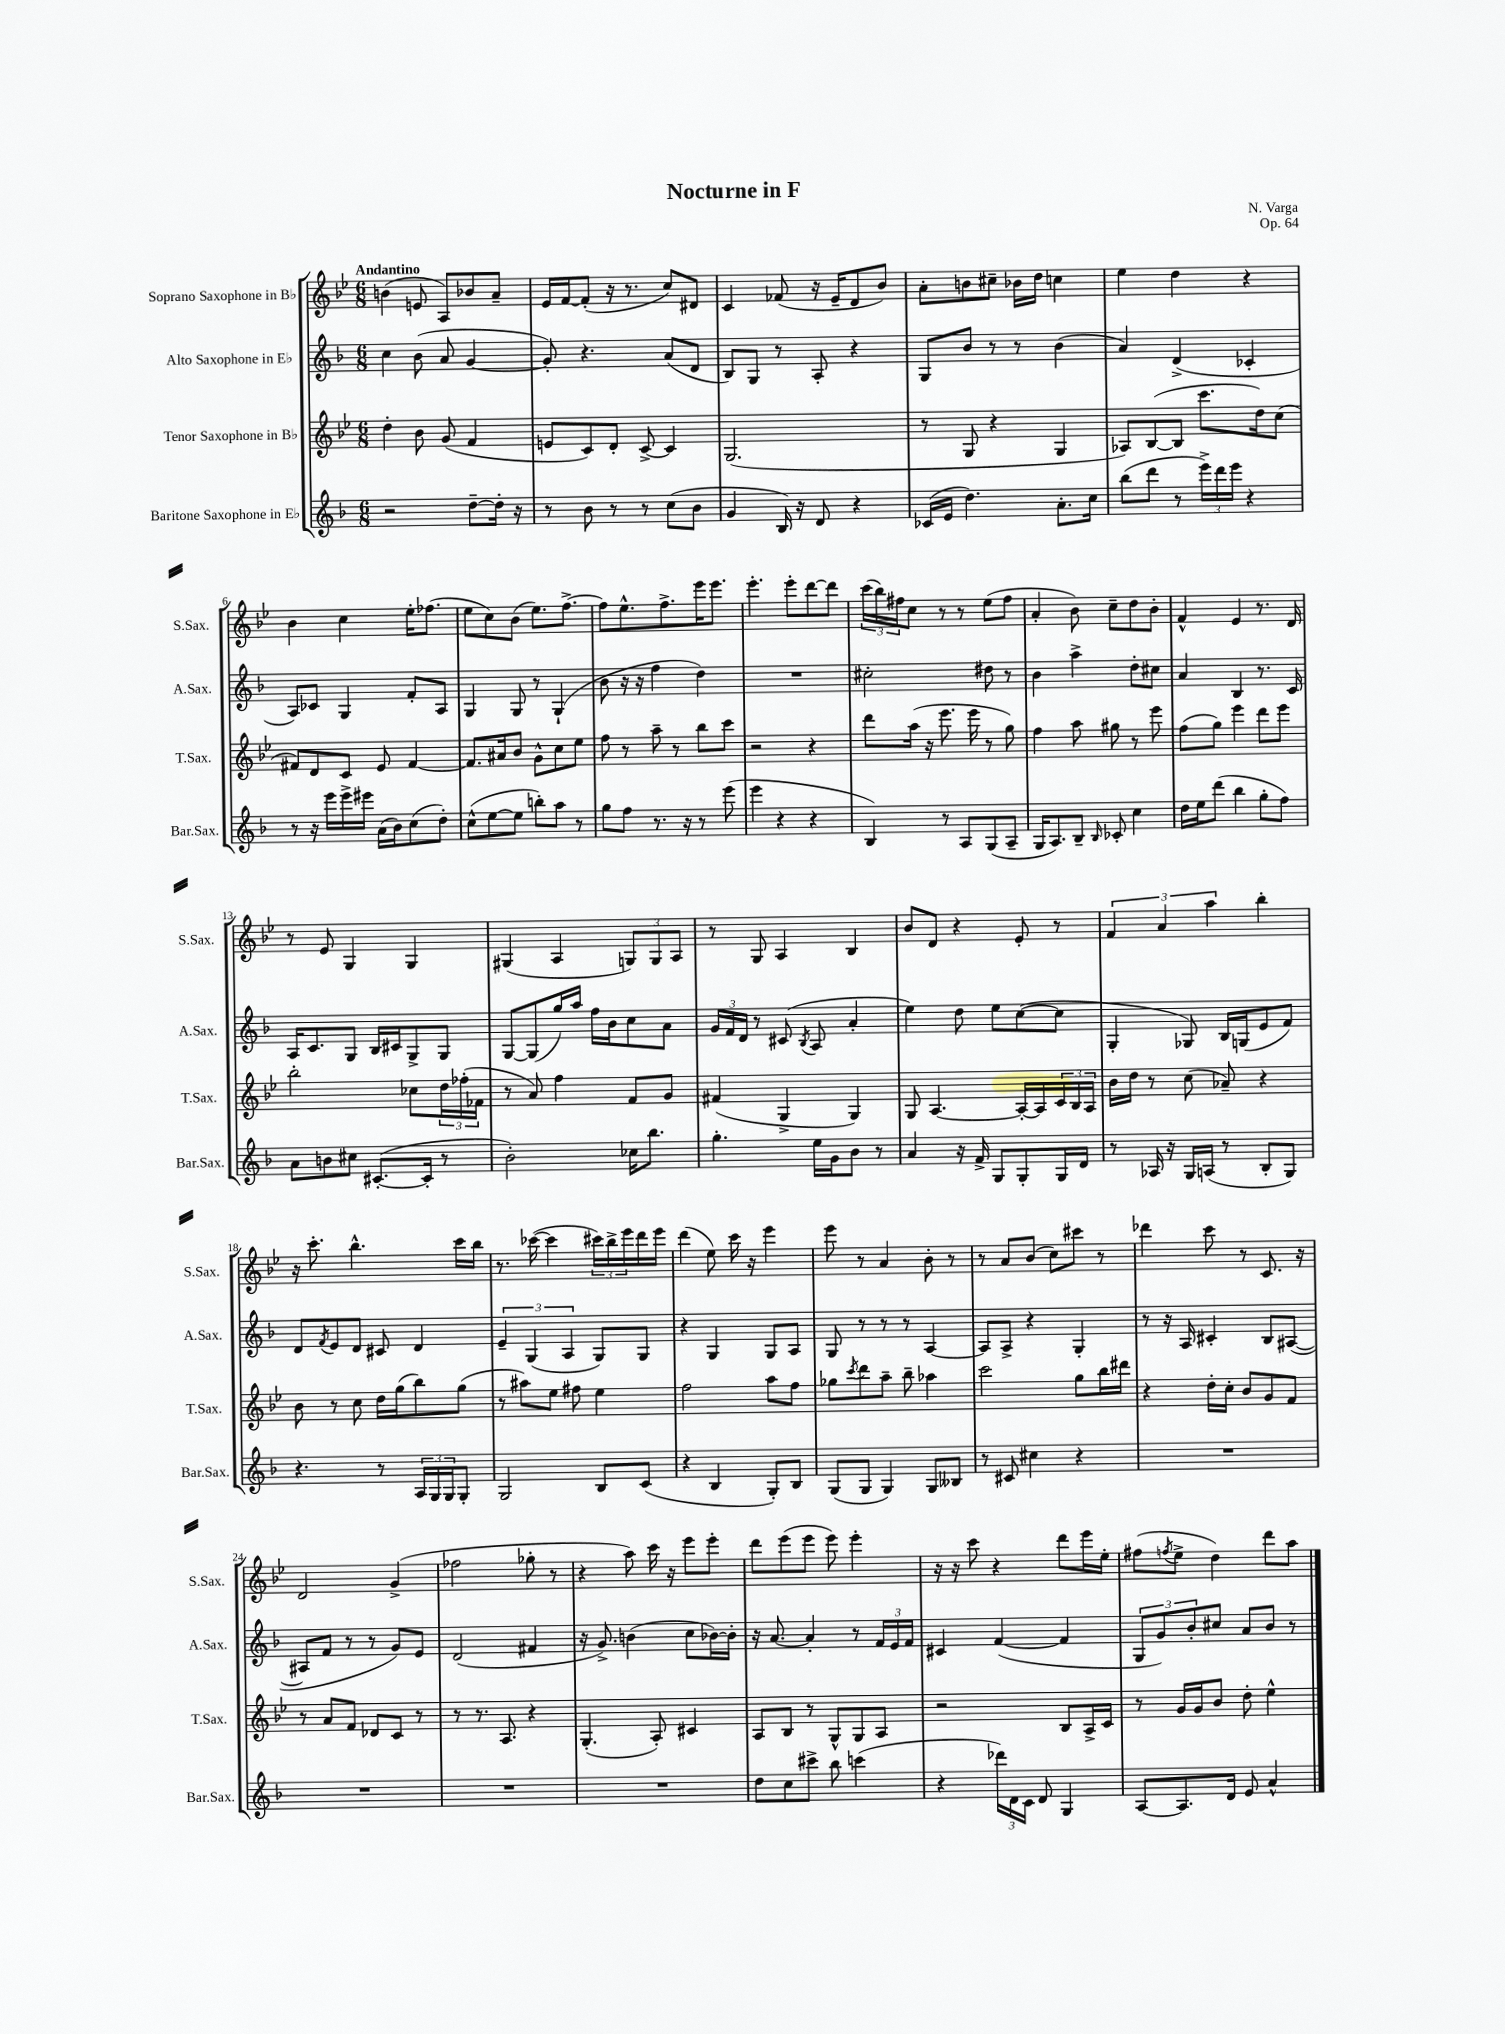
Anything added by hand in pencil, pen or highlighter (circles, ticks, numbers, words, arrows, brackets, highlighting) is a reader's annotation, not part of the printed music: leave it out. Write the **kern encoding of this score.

**kern	**kern	**kern	**kern
*part4	*part3	*part2	*part1
*staff4	*staff3	*staff2	*staff1
*I"Baritone Saxophone in E♭	*I"Tenor Saxophone in B♭	*I"Alto Saxophone in E♭	*I"Soprano Saxophone in B♭
*I'Bar.Sax.	*I'T.Sax.	*I'A.Sax.	*I'S.Sax.
*clefG2	*clefG2	*clefG2	*clefG2
*k[b-]	*k[b-e-]	*k[b-]	*k[b-e-]
*M6/8	*M6/8	*M6/8	*M6/8
=1	=1	=1	=1
!	!	!	!LO:TX:a:B:t=Andantino
2r	4dd'\	4cc\	(4bn\
.	8b-\	(8b-\	8en/
.	(8g/	8a/	8A/L)
[8dd~\L	4f/	[4g/	8b-X/
16dd'\Jk]	.	.	8a~/J
16r	.	.	.
=2	=2	=2	=2
8r	8en/L	8g'/])	16e-/LL
.	.	.	[16f/J
8b-\	8c/)	4.r	(8f'/J]
8r	8d'/J	.	16r
.	.	.	8.r
8r	[8c^/	.	.
(8cc\L	4c/]	(8a/L	8cc/L)
8b-\J	.	8d/J	8d#X/J
=3	=3	=3	=3
4g/	(2.G/	8B-/L)	4c/
.	.	8G/J	.
16B-/)	.	8r	(8f-X/
16r	.	.	.
8d/	.	8A'/	16r
.	.	.	16e-~/KL
4r	.	4r	8d/
.	.	.	8b-/J)
=4	=4	=4	=4
(16c-X/LL	8r	8G/L	8a'\L
16e/JJ	.	.	.
4.dd\)	8G/	8b-/J	8bn\
.	4r	8r	8cc#X~\J
.	.	8r	16b-X\LL
.	.	.	16dd\JJ
8.a'\L	4G/	(4b-\	4ccn\
16cc\Jk	.	.	.
=5	=5	=5	=5
(8bb-\L	8A-X/L)	4a/)	4ee-\
8ddd\J	([8B-/	.	.
8r	8B-/J]	(4d^/	4dd\
24eee^\LL)	8.ccc\L	.	.
24ddd\	.	.	.
24eee\JJ	.	.	.
4r	.	4c-X'/	4r
.	16dd\k)	.	.
.	(8cc\J	.	.
!!LO:LB:g=z
=6	=6	=6	=6
8r	8f#X/L)	8A/L)	4b-\
16r	8d/	8c-X/J	.
16eee\LL	.	.	.
16eee^\	8c/J	4G/	4cc\
16eee#X\JJ	.	.	.
(16a\LL	8e-/	.	.
16b-\J)	.	.	.
(8cc\	[4f#/	8f'/L	16ee-'\KL
.	.	.	(8.ff-X\J
8dd'\J)	.	8A/J	.
=7	=7	=7	=7
(8cc^^\L	8.f#/L]	4G/	8ee-\L
[8ee\	.	.	8cc\)
.	16a#X/k	.	.
8ee\J]	8b-/J	8G/	(8b-\J
8bbn'\L)	8g^^\L	8r	8.ee-\L)
8aa\J	8cc\	(4G`/	.
.	.	.	[8.ff^\J
8r	8ee-\J	.	.
=8	=8	=8	=8
8gg\L	8ff\	8b-\	8ff\L]
8ff\J	8r	16r	8.ee-^^\
.	.	16r	.
8.r	8aa~\	4ff\	.
.	.	.	8.ff^\
.	8r	.	.
16r	.	.	.
8r	8bb-\L	4dd\)	16eee-\K
.	.	.	8.eee-\J
(8eee\	8ccc\J	.	.
=9	=9	=9	=9
4eee\	2r	2.r	4.eee-'\
4r	.	.	.
.	.	.	8eee-'\L
4r	4r	.	[8ddd\
.	.	.	8ddd\J]
=10	=10	=10	=10
4B-/)	8ddd\L	2cc#X'\	(24ccc\LL
.	.	.	24bb-\)
.	.	.	24ff#X\J
.	(16aa\Jk	.	8cc\J
.	16r	.	.
8r	8.eee-\	.	8r
8A/L	.	.	8r
.	16eee-\	.	.
(8G/	8r	8dd#X\	(8ee-\L
8A~/J	8gg\)	8r	8ff#\J
=11	=11	=11	=11
16G/KL	4ff\	4b-\	4a'/
8.A/)	.	.	.
8B-~/J	8aa\	4aa^\	8b-\)
16qqB-/	.	.	.
8c-X'/	8gg#X\	.	8cc~\L
4cc\	8r	8dd'\L	8dd\
.	8eee-\	8cc#X\J	8b-'\J
=12	=12	=12	=12
16dd\LL	(8ff\L	4a/	4f^^/
16ee\J	.	.	.
(8ddd\J	8gg\J)	.	.
4bb-\	4eee-\	4B-/	4e-/
8gg'\L	8ddd\L	8.r	8.r
8ff\J)	8eee-\J	.	.
.	.	16c/	16d/
!!LO:LB:g=z
=13	=13	=13	=13
8a\L	2bb-'\	16A/KL	8r
.	.	8.c/	.
8bn\	.	.	8e-/
8cc#X\J	.	8G/J	4G/
([8.c#X'/L	.	16B-/LL	.
.	.	16c#X/J	.
.	8cc-X\L	8G^/	4G/
16c#'/Jk]	.	.	.
8r	24dd\L	8G/J	.
.	(24ff-X'\	.	.
.	24f-X\JJ	.	.
=14	=14	=14	=14
2b-'\)	8r	[8G/L	(4G#X/
.	8a/)	(8G/]	.
.	4ff\	16gg/L)	4A/
.	.	16aa/JJ	.
.	.	16ff\LL	.
.	.	16b-\J	.
16cc-X\KL	8f/L	8cc\	12Gn/L)
8.bb-\J	.	.	.
.	.	.	12G/
.	8g/J	8a\J	.
.	.	.	12A/J
=15	=15	=15	=15
4.gg'\	(4f#X/	24g/LL	8r
.	.	24f/	.
.	.	24d/JJ	.
.	.	8r	8G/
.	4G^/	(8c#X/	4A/
.	.	8qB-/	.
16ee\LL	.	8A/	.
16g\J	.	.	.
8b-\J	4G/)	4a'/	4B-/
8r	.	.	.
=16	=16	=16	=16
4a/	8G/	4ee\)	8b-/L
.	[4.A/	.	8d/J
16r	.	8dd\	4r
16f^/	.	.	.
8G/L	.	8ee\L	.
8G'/	16A'/LL_	([8cc\	8e-'/
.	16A/]	.	.
16G/L	24c/	8cc\J]	8r
.	24B-/	.	.
16d/JJ	.	.	.
.	24A/JJ	.	.
=17	=17	=17	=17
8r	16b-\LL	4G'/	6f/
.	16dd\JJ	.	.
16A-X/	8r	.	.
.	.	.	6a/
16r	.	.	.
16G/LL	(8cc\	8G-X/)	.
(16An/JJ	.	.	.
.	.	.	6aa\
8r	8a-X~/)	16B-/LL	.
.	.	(16Gn/J	.
8B-'/L	4r	8e/	4bb-'\
8G/J)	.	8f/J)	.
!!LO:LB:g=z
=18	=18	=18	=18
4.r	8b-\	8d/L	16r
.	.	.	8.ccc'\
.	.	8qf/	.
.	8r	8e/	.
.	8cc\	8d/J	4.bb-^^\
8r	16dd\LL	8c#X/	.
.	(16gg\J	.	.
24A/LL	8bb-\)	4d/	.
24G/	.	.	.
24G/J	.	.	.
8G'/J	(8gg\J	.	16ccc\LL
.	.	.	16bb-\JJ
=19	=19	=19	=19
2G/	8r	6e~/	8.r
.	8aa#X\L)	.	.
.	.	(6G/	.
.	.	.	([16ccc-X\
.	8ee-\J	.	4ccc-\]
.	.	6A/	.
.	8ff#X\	.	.
8B-/L	4ee-\	8G/L)	24ccc#X\LL)
.	.	.	24bb-^\
.	.	.	24eee-\
(8c/J	.	8G/J	16ddd\
.	.	.	16eee-\JJ
=20	=20	=20	=20
4r	2ff\	4r	(4ddd\
4B-/	.	4G/	8ee-\)
.	.	.	16ccc\
.	.	.	16r
8G'/L)	8aa\L	8G/L	4eee-\
8B-/J	8ff\J	8A/J	.
=21	=21	=21	=21
(8G/L	8gg-X\L	8G/	8eee-\
.	8qccc/	.	.
8G/J	8ddd\	8r	8r
4G/)	8aa~\J	8r	4a/
.	8bb-~\	8r	.
8G/L	4aa-X\	[4A/	8b-'\
8B--X/J	.	.	8r
=22	=22	=22	=22
8r	2ccc\	8A/L]	8r
8c#X/	.	8A^/J	8a/L
4cc#X\	.	4r	(8b-/J
.	.	.	8cc\L)
4r	8gg\L	4G'/	8ccc#X\J
.	16bb-\L	.	8r
.	16ddd#X\JJ	.	.
=23	=23	=23	=23
2.r	4r	8r	4ddd-X\
.	.	16r	.
.	.	16A/	.
.	16dd'\LL	4c#X'/	8ccc\
.	16cc'\JJ	.	.
.	8b-/L	.	8r
.	8g/	8B-/L	8.c/
.	8f/J	([8A#X/J	.
.	.	.	16r
!!LO:LB:g=z
=24	=24	=24	=24
2.r	8r	8A#X/L]	2d/
.	8a/L	8f/J	.
.	8f/J	8r	.
.	8d-X/L	8r	.
.	8c/J	8g/L)	(4g^/
.	8r	8e/J	.
=25	=25	=25	=25
2.r	8r	(2d/	2ff-X\
.	8.r	.	.
.	8.A/	.	.
.	4r	4f#X/	8gg-X'\
.	.	.	8r
=26	=26	=26	=26
2.r	(4.G'/	16r	4r
.	.	8.g^/)	.
.	.	(4bn\	8aa\)
.	8A'/)	.	16ccc\
.	.	.	16r
.	4c#X/	8cc\L	8eee-\L
.	.	[16b-X\L)	8eee-'\J
.	.	16b-'\JJ]	.
=27	=27	=27	=27
8dd\L	8A/L	16r	8ddd\L
.	.	[8.a/	.
8cc\	8B-/J	.	(8eee-\
8ccc#X^\J	8r	4a'/]	8eee-\J
8bb-\	8G^^/L	.	8eee-\)
(4cccn\	8G/	8r	4eee-'\
.	8A/J	24f/LL	.
.	.	24e/	.
.	.	24f/JJ	.
=28	=28	=28	=28
4r	2r	4c#X/	16r
.	.	.	16r
.	.	.	8ccc\
24ddd-X\LL)	.	([4f/	4r
24d\	.	.	.
24c\JJ	.	.	.
8d/	.	.	.
4G/	8B-/L	4f/]	8ddd\L
.	16A^/L	.	16eee-\L
.	16c/JJ	.	16ee-'\JJ
=29	=29	=29	=29
[8A/L	8r	12G/L	(8ff#X\L
.	.	12g/)	.
.	.	.	8qffn/
8.A/]	16g/LL	.	8ee-^\J
.	.	12b-'/	.
.	16g/J	.	.
.	8b-/J	8cc#X/J	4dd\)
16d/Jk	.	.	.
8e/	8dd'\	8a/L	.
4a^^/	4ee-^^\	8b-/J	8ddd\L
.	.	8r	8aa\J
==	==	==	==
*-	*-	*-	*-
